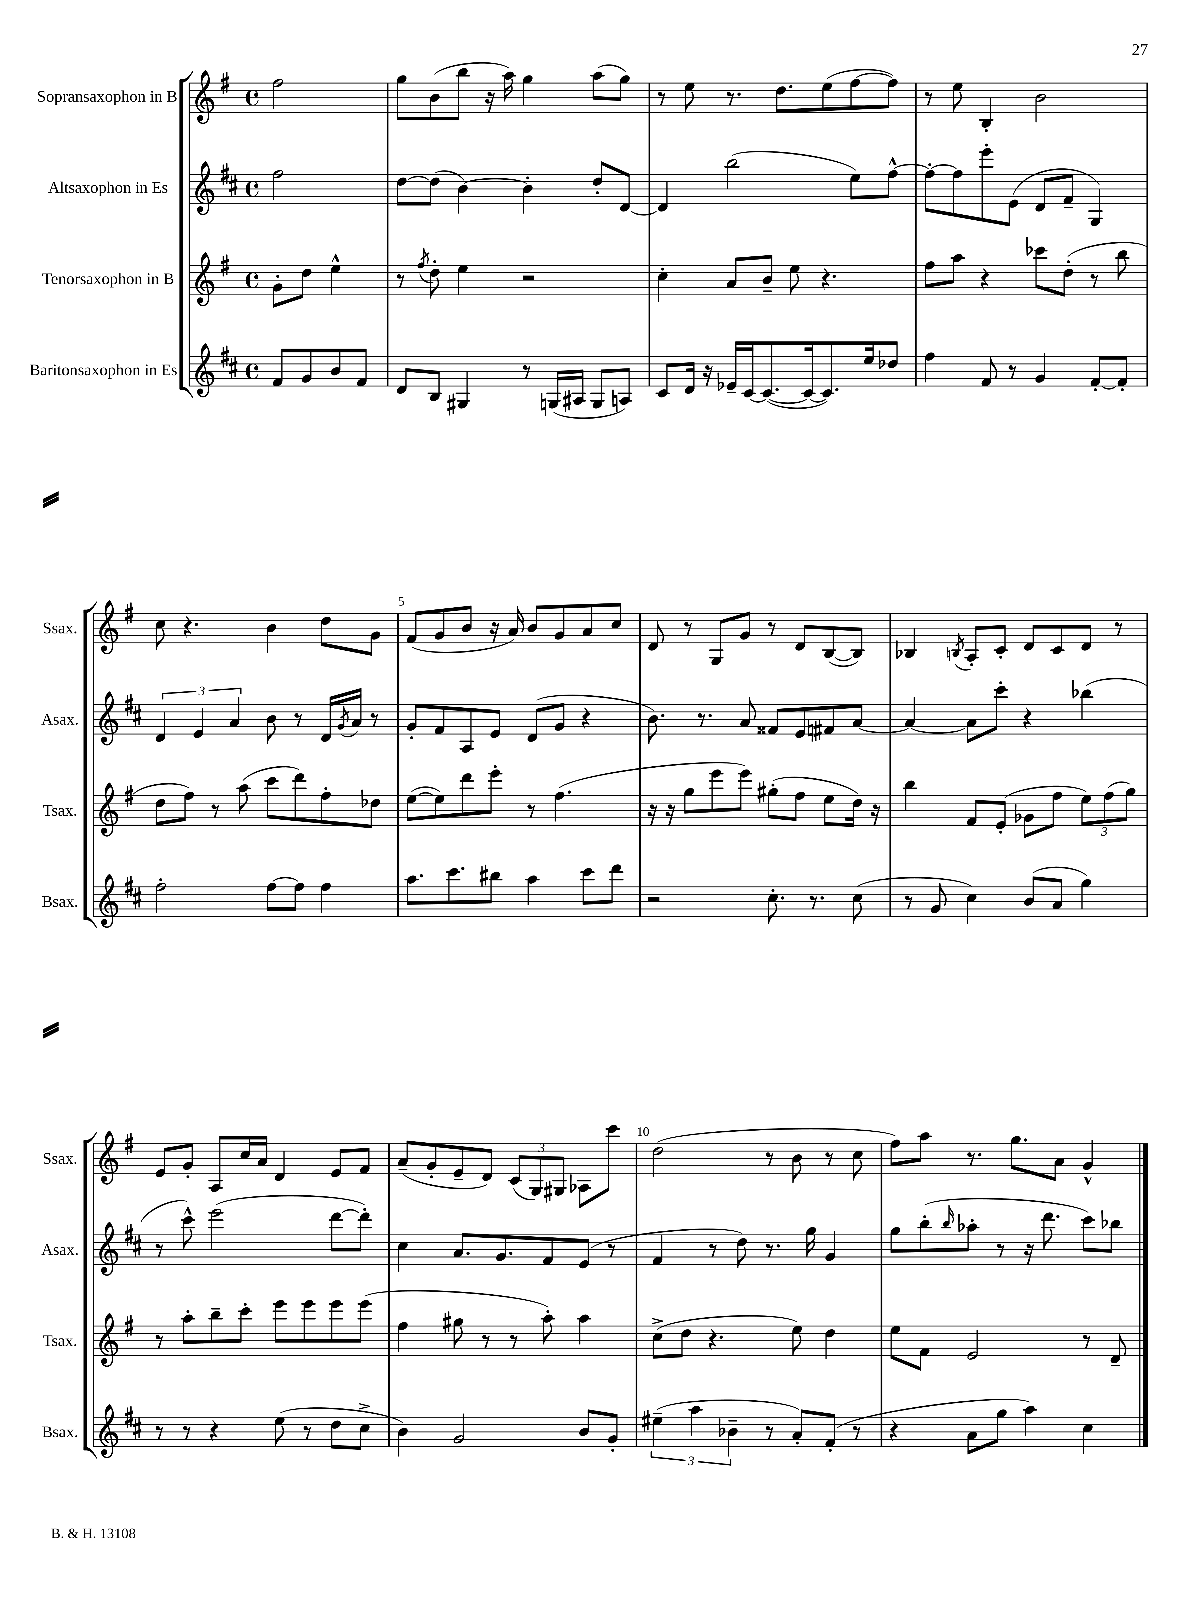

**kern	**kern	**kern	**kern
*part4	*part3	*part2	*part1
*staff4	*staff3	*staff2	*staff1
*I"Baritonsaxophon in Es	*I"Tenorsaxophon in B	*I"Altsaxophon in Es	*I"Sopransaxophon in B
*I'Bsax.	*I'Tsax.	*I'Asax.	*I'Ssax.
*clefG2	*clefG2	*clefG2	*clefG2
*k[f#c#]	*k[f#]	*k[f#c#]	*k[f#]
*M4/4	*M4/4	*M4/4	*M4/4
*met(c)	*met(c)	*met(c)	*met(c)
=	=	=	=
8f#/L	8g'\L	2ff#\	2ff#\
8g/	8dd\J	.	.
8b/	4ee^^\	.	.
8f#/J	.	.	.
=1	=1	=1	=1
8d/L	8r	[8dd\L	8gg\L
.	8qff#/	.	.
8B/J	8dd'\	(8dd\J]	(8b\
4G#X/	4ee\	[4b\)	8bb\J
.	.	.	16r
.	.	.	16aa\)
8r	2r	4b'\]	4gg\
(16Gn/LL	.	.	.
16A#X/JJ	.	.	.
8G/L	.	8dd'/L	(8aa\L
8An/J)	.	[8d/J	8gg\J)
=2	=2	=2	=2
8c#/L	4cc'\	4d/]	8r
16d/Jk	.	.	8ee\
16r	.	.	.
16e-X~/LL	8a/L	(2bb\	8.r
[16c#/J	.	.	.
(8.c#/_	8b~/J	.	.
.	.	.	8.dd\L
.	8ee\	.	.
16c#/k_	.	.	.
8.c#/])	4.r	.	(8ee\
.	.	8ee\L)	[8ff#\
16ee/k	.	.	.
8dd-X/J	.	[8ff#^^\J	8ff#\J])
=3	=3	=3	=3
4ff#\	8ff#\L	8ff#'\L_	8r
.	8aa\J	8ff#\]	8ee\
8f#/	4r	8eee'\	4B'/
8r	.	(8e\J	.
4g/	8ccc-X\L	8d/L	2b\
.	(8dd'\J	8f#~/J	.
[8f#'/L	8r	4G/)	.
8f#'/J]	8bb\	.	.
!!LO:LB:g=z
=4	=4	=4	=4
2ff#'\	8dd\L	6d/	8cc\
.	8ff#\J)	.	4.r
.	.	6e/	.
.	8r	.	.
.	.	6a/	.
.	(8aa\	.	.
[8ff#\L	8ccc\L	8b\	4b\
8ff#\J]	8ddd\)	8r	.
4ff#\	8ff#'\	16d/LL	8dd\L
.	.	8qg/	.
.	.	16a/JJ	.
.	8dd-X\J	8r	8g\J
=5	=5	=5	=5
8.aa\L	([8ee\L	8g'/L	(8f#/L
.	8ee\])	8f#/	8g/
8.ccc#\	.	.	.
.	8ddd\	8A/	8b/J
8bb#X\J	8eee'\J	8e/J	16r
.	.	.	16a/)
4aa\	8r	(8d/L	8b/L
.	(4.ff#\	8g/J	8g/
8ccc#\L	.	4r	8a/
8ddd\J	.	.	8cc/J
=6	=6	=6	=6
2r	16r	8.b\)	8d/
.	16r	.	.
.	8gg\L	.	8r
.	.	8.r	.
.	8eee\	.	8G/L
.	8eee\J)	8a/	8g/J
8.cc#'\	(8gg#X'\L	8f##X/L	8r
.	8ff#\J	8e/	8d/L
8.r	.	.	.
.	8ee\L	8f#X/	([8B/
(8cc#\	16dd\Jk)	[8a/J	8B/J])
.	16r	.	.
=7	=7	=7	=7
8r	4bb\	4a/_	4B-X/
8g/	.	.	.
.	.	.	8qBn/
4cc#\)	8f#/L	8a\L]	8A'/L
.	(8e'/J	8ccc#'\J	8c'/J
(8b/L	8g-X\L	4r	8d/L
8a/J	8ff#\J	.	8c/
4gg\)	12ee\L)	(4bb-X\	8d/J
.	(12ff#\	.	.
.	.	.	8r
.	12gg\J)	.	.
!!LO:LB:g=z
=8	=8	=8	=8
8r	8r	8r	8e/L
8r	8aa'\L	8ccc#^^\)	8g'/J
4r	8bb~\	(2eee\	8A/L
.	8ccc'\J	.	16cc/L
.	.	.	16a/JJ
(8ee\	8eee\L	.	4d/
8r	8eee\	.	.
8dd\L	8eee\	[8ddd\L	8e/L
8cc#^\J	(8eee\J	8ddd'\J])	8f#/J
=9	=9	=9	=9
4b\)	4ff#\	4cc#\	(8a~/L
.	.	.	8g'/
2g/	8gg#X\	8.a/L	8e~/
.	8r	.	8d/J)
.	.	8.g/	.
.	8r	.	(12c/L
.	.	.	12G/)
.	8aa'\)	8f#/	.
.	.	.	12G#X/J
8b/L	4aa\	(8e/J	8A-X\L
8g'/J	.	8r	8ccc\J
=10	=10	=10	=10
(6ee#X~\	(8cc^\L	4f#/	(2dd\
.	8dd\J	.	.
6aa\	.	.	.
.	4.r	8r	.
6b-X~\	.	.	.
.	.	8dd\)	.
8r	.	8.r	8r
8a'/L)	8ee\)	.	8b\
.	.	16gg\	.
(8f#'/J	4dd\	4g/	8r
8r	.	.	8cc\
=11	=11	=11	=11
4r	8ee\L	8gg\L	8ff#\L)
.	8f#\J	(8bb'\	8aa\J
.	.	16qqbb/	.
8a\L	2e/	8aa-X'\J	8.r
8gg\J	.	8r	.
.	.	.	8.gg\L
4aa\)	.	16r	.
.	.	8.ddd\	.
.	.	.	8a\J
4cc#\	8r	8ccc#\L)	4g^^/
.	8d~/	8bb-X\J	.
==	==	==	==
*-	*-	*-	*-
